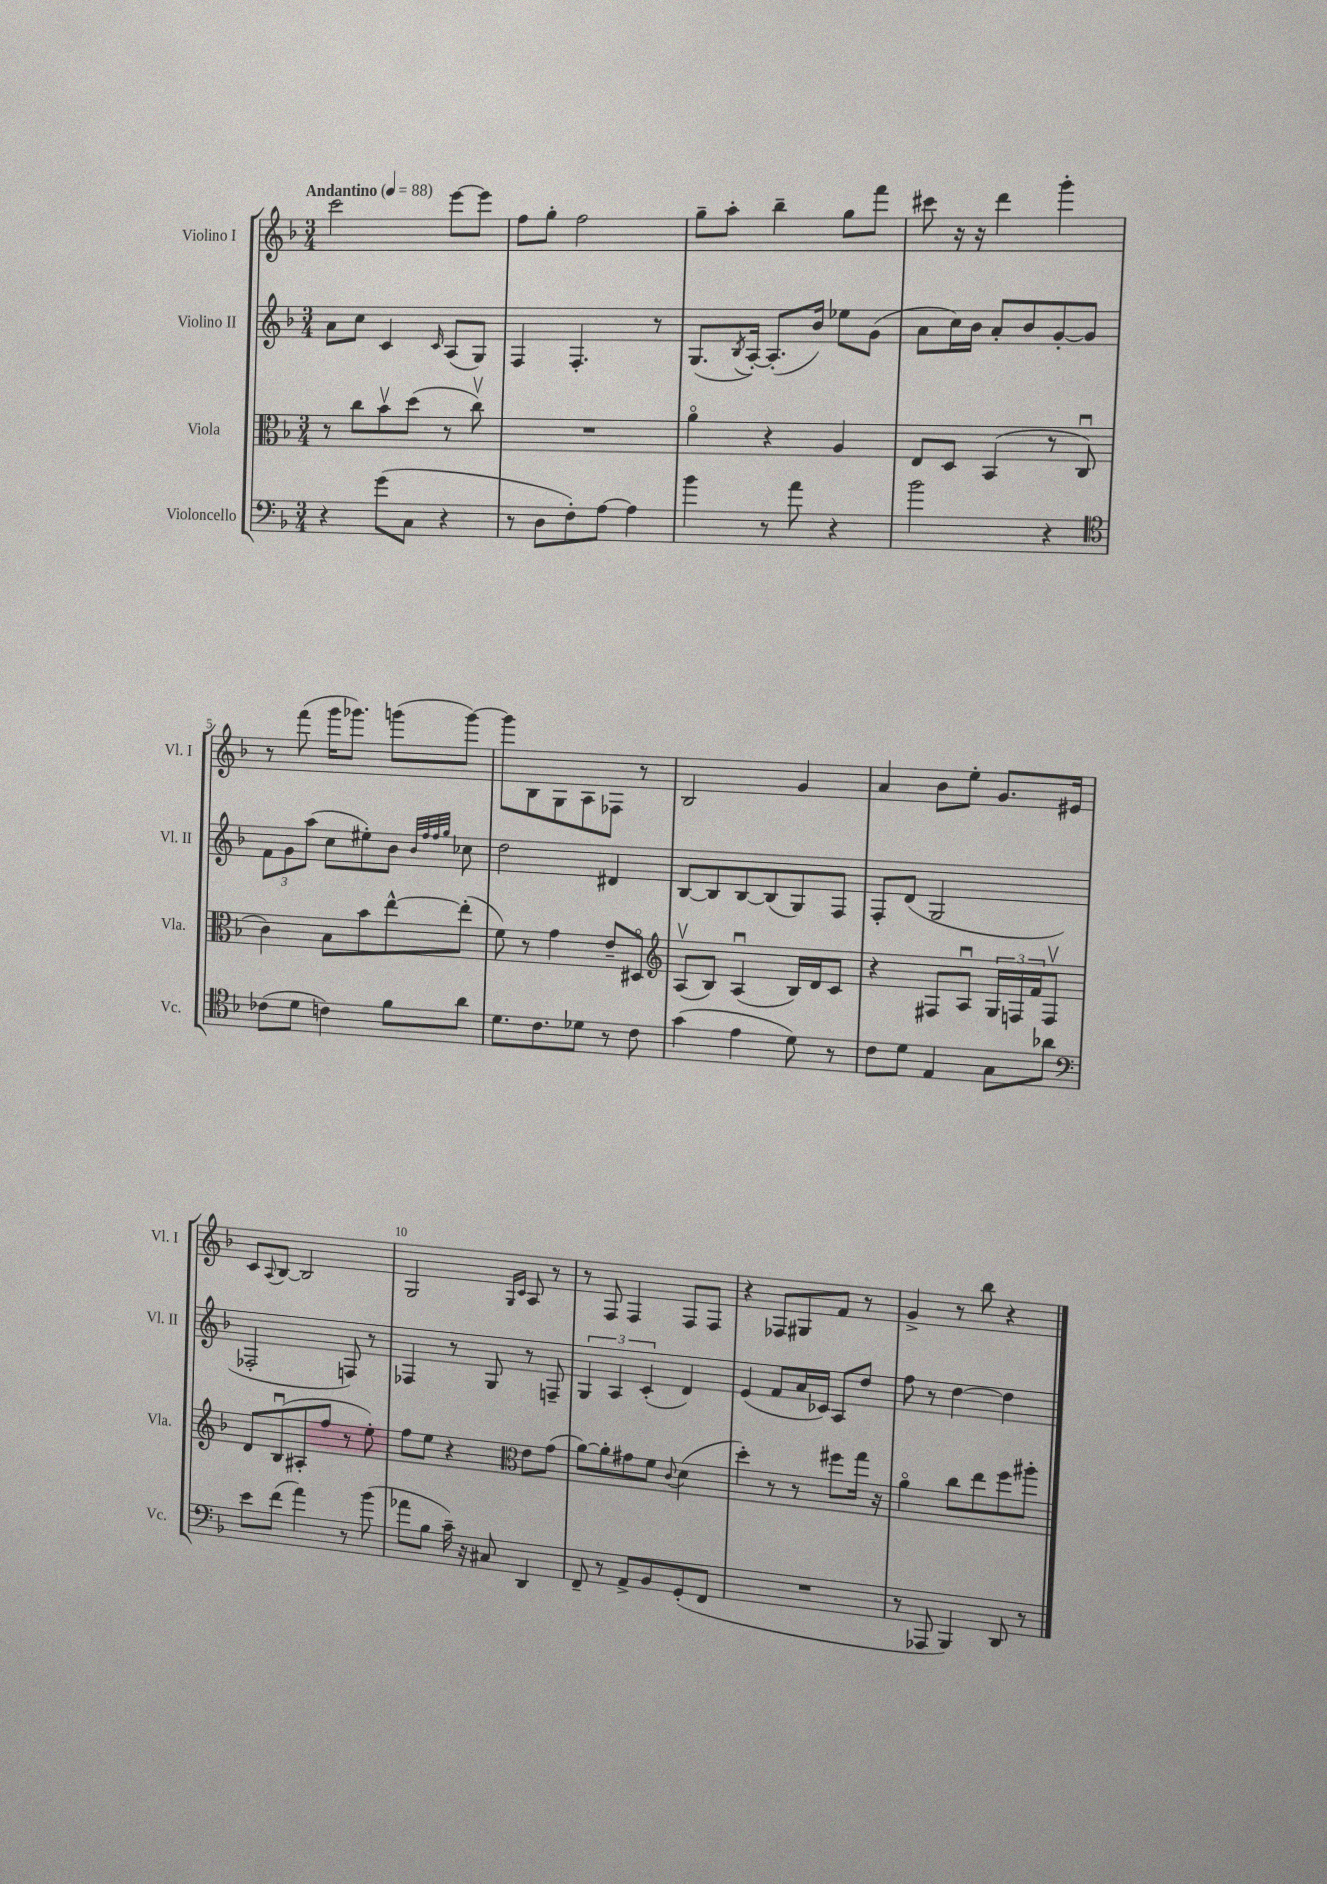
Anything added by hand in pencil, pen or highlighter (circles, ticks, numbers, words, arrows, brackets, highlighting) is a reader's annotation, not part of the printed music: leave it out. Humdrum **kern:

**kern	**kern	**kern	**kern
*staff4	*staff3	*staff2	*staff1
*clefF4	*clefC3	*clefG2	*clefG2
*k[b-]	*k[b-]	*k[b-]	*k[b-]
*M3/4	*M3/4	*M3/4	*M3/4
*MM88	*MM88	*MM88	*MM88
4r	8r	8a	2ccc
.	8cc	8cc	.
(8g	8b-v	4c	.
8C	(8dd	.	.
.	.	16qqc	.
4r	8r	(8A	[8eee
.	8ccv)	8G)	8eee]
=	=	=	=
8r	2.r	4F	8ff
8D	.	.	8gg'
8F')	.	4.F'	2ff
[8A	.	.	.
4A]	.	.	.
.	.	8r	.
=	=	=	=
4b-	4ao	(8.G	8gg~
.	.	.	8aa'
.	.	8qB-	.
.	.	[16A')	.
8r	4r	(8.A']	4bb-~
8a	.	.	.
.	.	16b-)	.
4r	4A	8ee-	8gg
.	.	(8g	8fff
=	=	=	=
2b-	8E	8a	8ccc#
.	8D	16cc)	16r
.	.	16b-	16r
.	(4BB-	8a'	4ddd
.	.	8b-	.
4r	8r	[8g'	4ggg'
.	8Cu	8g]	.
=	=	=	=
*clefC4	*	*	*
(8c-	4c)	12f	8r
.	.	12g	.
8d	.	.	(8fff
.	.	(12aa	.
4c)	8B-	8cc	16ggg
.	.	.	8.ggg-)
.	8b-	8ee#')	.
8f	[8ee^^	8b-	(8ggg
.	.	32qqb-	.
.	.	32qqff	.
.	.	32qqff	.
.	.	32qqgg	.
8a	(8ee']	8cc-	[8ggg)
=	=	=	=
8.d	8f)	2dd	8ggg]
.	8r	.	8B-
8.c	.	.	.
.	4g	.	8G
8d-	.	.	8A
8r	8e~	4d#	8F-
8c	8D#o	.	8r
=	=	=	=
*	*clefG2	*	*
(4g	(8Av	[8B-	2B-
.	8B-)	8B-]	.
4e	(4Au	[8B-	.
.	.	(8B-]	.
8d)	16B-)	8G)	4g
.	16d	.	.
8r	8c	8F	.
=	=	=	=
8c	4r	8F'	4a
8d	.	(8d	.
4E	8F#	2G	8b-
.	8Au	.	8ee'
8G	24G	.	8.g
.	24F	.	.
.	24f	.	.
8a-	8Fv	.	.
.	.	.	16e#
=	=	=	=
*clefF4	*	*	*
8e	8d	2F-'	8c
.	.	.	8qqA
(8f	(8B-u	.	[8B-
4a)	8A#'	.	2B-]
.	8ff	.	.
8r	8r	8F)	.
(8b-	8ee')	8r	.
=	=	=	=
8a-	8ff	4F-	2G
8B-	8ee	.	.
16c~)	4r	8r	.
16r	.	.	.
8C#	.	8G	.
*	*clefC3	*	*
.	.	.	16qqG
.	.	.	16qqc
4DD	8e	8r	8A
.	(8g	8F~	8r
=	=	=	=
8FF~	[8a)	6G	8r
8r	8a']	.	8F
.	.	6A	.
8AA^	8g#	.	4F
.	.	(6c'	.
8BB-	8f	.	.
.	8qqc	.	.
(8GG'	(4d	4d)	8F
8FF	.	.	8F
=	=	=	=
2.r	4dd')	(4e	4r
.	8r	8f	8F-
.	8r	16a	8G#
.	.	16c-)	.
.	8ff#	8A	8f
.	16gg	8dd	8r
.	16r	.	.
=	=	=	=
8r	4ao	8ff	4g^
8AAA-	.	8r	.
4BBB-)	8cc	[4dd	8r
.	8ee	.	8bb-
8DD	8ff	4dd]	4r
8r	8aa#'	.	.
==	==	==	==
*-	*-	*-	*-
